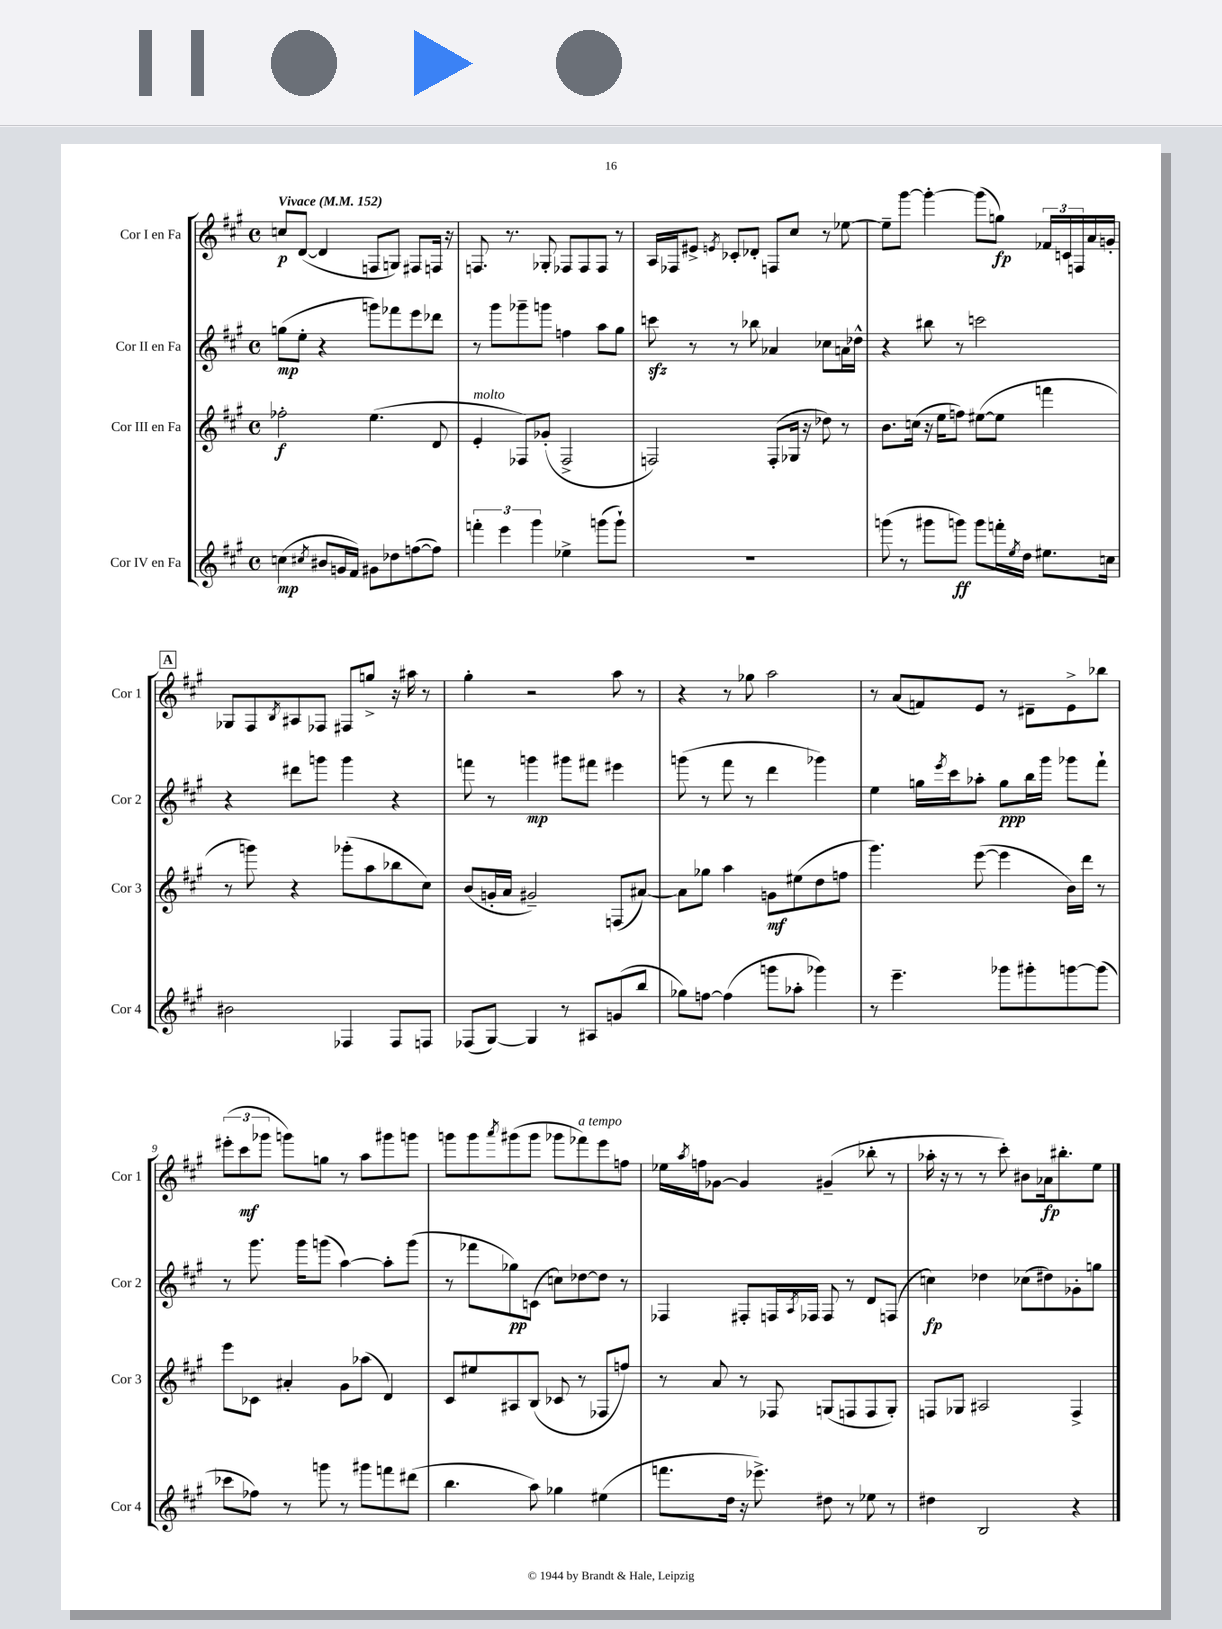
<<
\new StaffGroup <<
\new Staff = "s0" \with { instrumentName = "Cor I en Fa" shortInstrumentName = "Cor 1" } {
    \clef treble \key a \major \defaultTimeSignature \time 4/4 \tempo "Vivace" 4 = 152
    c''8\p d'8~( d'4 f8 g8) fis8 f16 r16 |
    f8. r8. ges8-. fes8 fes8 fes8 r8 |
    a16 fes16 eis'8-> \acciaccatura { e'8 } ces'8-. des'8-. f8 cis''8 r8 ees''8~ |
    ees''8-- gis'''8~ gis'''4~-. gis'''8( g''8\fp) \tuplet 3/2 { fes'16 c'16 f16 } a'16 g'16-. |
    \mark \markup { \box "A" } ges8 fis8 \acciaccatura { b8 } ais8 fes8 fis8 g''8-> r16 ais''16 r8 |
    gis''4-. r2 a''8 r8 |
    r4 r8 ges''8 a''2 |
    r8 a'8( f'8) e'8 r8 dis'8-- e'8-> bes''8 |
    \tuplet 3/2 { eis'''8-.( cis'''8\mf ges'''8 } g'''8) g''8 r8 a''8 gis'''8 g'''8 |
    g'''8 g'''8 \acciaccatura { a'''8 } gis'''8( gis'''8 ges'''8 fes'''8^\markup { \italic "a tempo" }) e'''8 f''8 |
    ees''16 \acciaccatura { a''8 } f''16 ges'8~ ges'4 gis'4--( bes''8-. r8 |
    aes''16-. r16 r8 r8 cis'''8-.) bis'8 aes'16\fp bis''8.-. e''8 \bar "|." |
}
\new Staff = "s1" \with { instrumentName = "Cor II en Fa" shortInstrumentName = "Cor 2" } {
    \clef treble \key a \major \defaultTimeSignature \time 4/4
    g''8\mp( e''8-. r4 g'''8) fes'''8 e'''8 des'''8 |
    r8 gis'''8 ges'''8-- g'''8 f''4 a''8 gis''8 |
    c'''8\sfz r8 r8 bes''8 aes'4 ces''8 a'16 des''16-^ |
    r4 bis''8 r8 c'''2 |
    \mark \markup { \box "A" } r4 dis'''8 g'''8 g'''4 r4 |
    f'''8 r8 g'''4\mp gis'''8 fis'''8 eis'''4 |
    g'''8( r8 fis'''8 r8 d'''4 ges'''4) |
    e''4 g''16 \acciaccatura { e'''8 } cis'''16 aes''8-. g''8\ppp b''16 gis'''16 ges'''8 fis'''8-! |
    r8 gis'''8. gis'''16 g'''8( a''4~) a''8-. g'''8( |
    r8 fes'''8 ges''8\pp) c'8( c''8) des''8~ des''8 r8 |
    fes4 fis8-. f16 \acciaccatura { a8 } fes16 fes8 r8 d'8 f8( |
    c''4\fp) des''4 ces''8( dis''8) ges'8-. g''8 \bar "|." |
}
\new Staff = "s2" \with { instrumentName = "Cor III en Fa" shortInstrumentName = "Cor 3" } {
    \clef treble \key a \major \defaultTimeSignature \time 4/4
    fes''2-.\f e''4.( d'8 |
    e'4-.^\markup { \italic "molto" } fes8) ges'8-.( fes2-> |
    f2) f8-.( ges16 r16 des''8) r8 |
    b'8. c''16( r16 e''16 f''8) eis''8~( eis''8 f'''4 |
    \mark \markup { \box "A" } r8 g'''8) r4 ges'''8-.( a''8 bes''8 cis''8) |
    b'8( g'16-. a'16 gis'2--) f8( ais'8~) |
    ais'8 ges''8 a''4 g'8\mf eis''8( d''8 f''8 |
    gis'''4.) e'''8~( e'''4 b'16) d'''16 r8 |
    e'''8 ces'8 ais'4-. gis'8 aes''8( d'4) |
    cis'8 eis''8 ais8 b8( ces'8 r8 fes8 f''8) |
    r8 a'8 r8 fes8 g8( f8 f8 g8-.) |
    f8 ges8 ais2 f4-> \bar "|." |
}
\new Staff = "s3" \with { instrumentName = "Cor IV en Fa" shortInstrumentName = "Cor 4" } {
    \clef treble \key a \major \defaultTimeSignature \time 4/4
    c''4\mp( \acciaccatura { cis''8 } bis'8 g'16 fis'16) gis'8 des''8 f''8~( f''8) |
    \tuplet 3/2 { f'''4-. e'''4 gis'''4 } ees''4-> g'''8( g'''8-!) |
    R1 |
    g'''8( r8 gis'''8 g'''8\ff) g'''8 f'''16-. \acciaccatura { e''8 } d''16 eis''8. c''16 |
    \mark \markup { \box "A" } bis'2 fes4 fes8 f8 |
    fes8( gis8~) gis4 r8 ais8 g'8( b''8 |
    ges''8) f''8~ f''4( g'''8 aes''8-. ges'''4) |
    r8 e'''4.-- ges'''8 gis'''8-. g'''8~ g'''8( |
    ces'''8 fes''8) r8 g'''8 r8 gis'''8 f'''8 dis'''8( |
    b''4. a''8) ges''4 eis''4( |
    f'''8. d''16 r16 ees'''8.->) dis''8 r8 ees''8 r8 |
    dis''4 b2 r4 \bar "|." |
}
>>
>>
